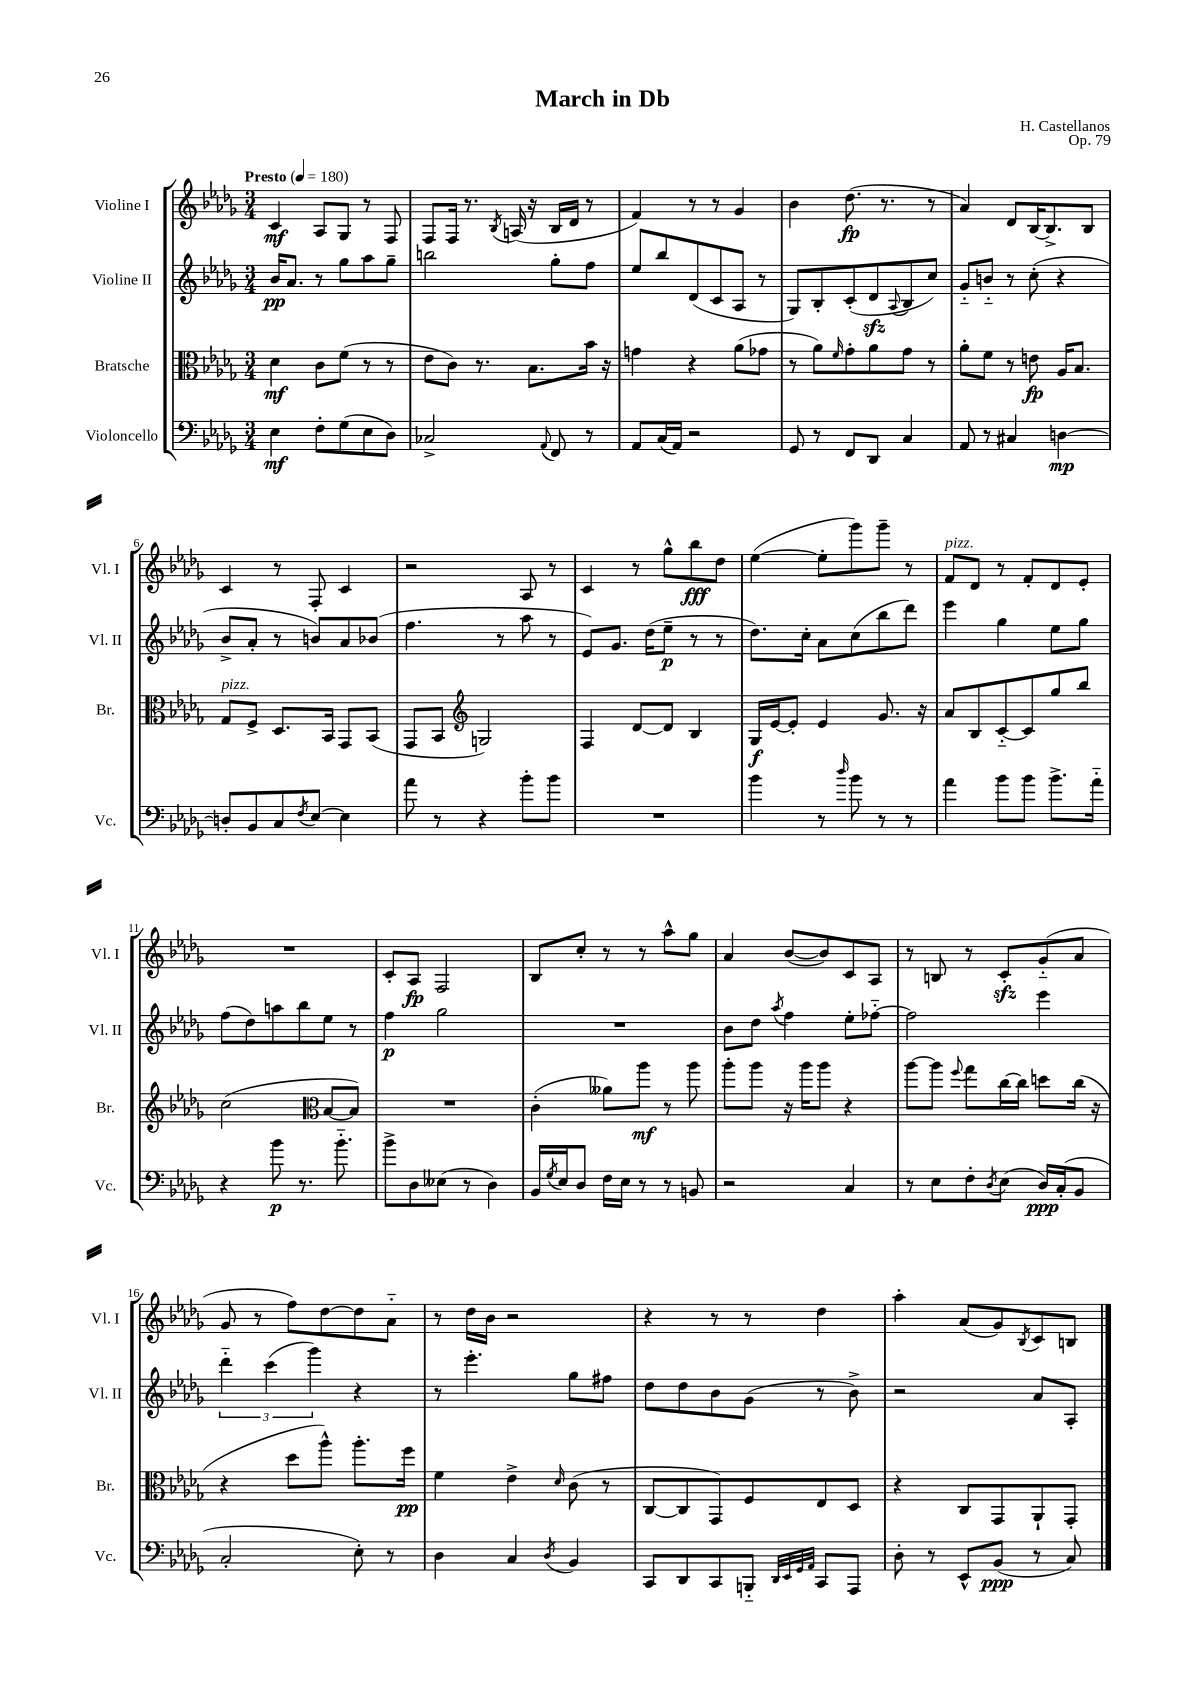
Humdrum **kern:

**kern	**kern	**kern	**kern
*staff4	*staff3	*staff2	*staff1
*clefF4	*clefC3	*clefG2	*clefG2
*k[b-e-a-d-g-]	*k[b-e-a-d-g-]	*k[b-e-a-d-g-]	*k[b-e-a-d-g-]
*M3/4	*M3/4	*M3/4	*M3/4
*MM180	*MM180	*MM180	*MM180
4E-	4d-	16b-	4c
.	.	8.a-	.
8F'	8c	8r	8A-
(8G-	(8f	8gg-	8G-
8E-	8r	8aa-	8r
8D-)	8r	8gg-~	8F
=	=	=	=
2C-^	8e-	2bb	8F
.	8c)	.	16F
.	.	.	8.r
.	8.r	.	.
.	.	.	8qB-
.	.	.	(16A
.	8.B-	.	16r
8qqAA-	.	.	.
8FF	.	8gg-'	16B-
.	.	.	16d-
8r	16b-	8ff	8r
.	16r	.	.
=	=	=	=
8AA-	4g	8ee-	4f)
(16C	.	8bb-	.
16AA-)	.	.	.
2r	4r	(8d-	8r
.	.	8c	8r
.	(8a-	8A-	4g-
.	8g-	8r	.
=	=	=	=
8GG-	8r	8G-)	4b-
8r	8a-)	8B-'	.
.	16qqf	.	.
8FF	8g-'	(8c'	(8.dd-
8DD-	8a-	8d-	.
.	.	.	8.r
.	.	8qqA-	.
4C	8g-	8B-	.
.	8r	8cc)	8r
=	=	=	=
8AA-	8a-'	8g-'~	4a-)
8r	8f	8b'~	.
4C#	8r	8r	8d-
.	8e	(8cc'	[16B-
.	.	.	8.B-^]
[4D	16A-	4r	.
.	8.B-	.	.
.	.	.	8B-
=	=	=	=
8D']	8G-	8b-^	4c
8BB-	8F^	8a-'	.
8C	8.D-	8r	8r
8qF	.	.	.
[8E-	.	8b)	8F'
.	16BB-	.	.
4E-]	8GG-	8a-	4c
.	(8BB-	(8b-	.
=	=	=	=
8a-	8GG-	4.ff	2r
8r	8BB-	.	.
*	*clefG2	*	*
4r	2G)	.	.
.	.	8r	.
8b-'	.	8aa-	8A-
8b-	.	8r	8r
=	=	=	=
2.r	4F	8e-)	4c
.	.	8.g-	.
.	[8d-	.	8r
.	.	(16dd-	.
.	8d-]	8ee-~	8gg-^^
.	4B-	8r	8bb-
.	.	8r	8dd-
=	=	=	=
4b-	16G-	8.dd-)	([4ee-
.	[16e-	.	.
.	8e-']	.	.
.	.	16cc'	.
8r	4e-	8a-	8ee-']
16qqdd-	.	.	.
8b-	.	(8cc	8ggg-)
8r	8.g-	8bb-	8ggg-~
8r	.	8ddd-)	8r
.	16r	.	.
=	=	=	=
4a-	8a-	4eee-	8f
.	8B-	.	8d-
8b-	[8c'~	4gg-	8r
8b-	8c]	.	8f'
8.b-^	8gg-	8ee-	8d-
.	8bb-	8gg-	8e-'
16a-'~	.	.	.
=	=	=	=
4r	(2cc	(8ff	2.r
.	.	8dd-)	.
8b-	.	8aa	.
8.r	.	8bb-	.
*	*clefC3	*	*
.	[8B-	8ee-	.
8.b-'~	.	.	.
.	8B-])	8r	.
=	=	=	=
8b-^	2.r	4ff	8c'
8D-	.	.	8A-
(8E--	.	2gg-	2F
8r	.	.	.
4D-)	.	.	.
=	=	=	=
16BB-	(4c'	2.r	8B-
8qG-	.	.	.
16E-	.	.	.
8D-	.	.	8cc'
16F	8a--)	.	8r
16E-	.	.	.
8r	8aa-	.	8r
8r	8r	.	8aa-^^
8BB	8aa-	.	8gg-
=	=	=	=
2r	8aa-'	8b-	4a-
.	8aa-	8dd-	.
.	.	8qaa-	.
.	16r	4ff	([8b-
.	16aa-	.	.
.	8aa-	.	8b-])
4C	4r	8ee-'	8c
.	.	[8ff-'~	8A-
=	=	=	=
8r	[8aa-	2ff-]	8r
8E-	8aa-]	.	8B
.	8qqff	.	.
8F'	8gg-	.	8r
8qD-	.	.	.
(8E-	[16cc	.	8c'
.	16cc]	.	.
16D-)	8dd	4eee-	(8g-'~
(16C'	.	.	.
8BB-	(16cc	.	8a-
.	16r	.	.
=	=	=	=
2C'	4r	6ddd-'~	8g-
.	.	.	8r
.	.	(6ccc	.
.	8dd-	.	8ff)
.	.	6ggg-)	.
.	8aa-^^)	.	[8dd-
8E-')	8.aa-'	4r	8dd-]
8r	.	.	8a-'~
.	16ff	.	.
=	=	=	=
4D-	4f	8r	8r
.	.	4.eee-'	16dd-
.	.	.	16b-
4C	4e-^	.	2r
8qD-	16qqd-	.	.
4BB-	(8c	8gg-	.
.	8r	8ff#	.
=	=	=	=
8CC	[8C	8dd-	4r
8DD-	8C]	8dd-	.
8CC	8GG-)	8b-	8r
8BBB'~	8F	(8g-	8r
32qqDD-	.	.	.
32qqEE-	.	.	.
32qqGG-	.	.	.
32qqAA-	.	.	.
8CC	8E-	8r	4dd-
8AAA-	8D-	8b-^)	.
=	=	=	=
8D-'	4r	2r	4aa-'
8r	.	.	.
8EE-^^	8C	.	(8a-
(8BB-	8GG-	.	8g-)
.	.	.	8qB-
8r	8AA-`	8a-	8c
8C)	8GG-'	8A-'	8B
==	==	==	==
*-	*-	*-	*-
